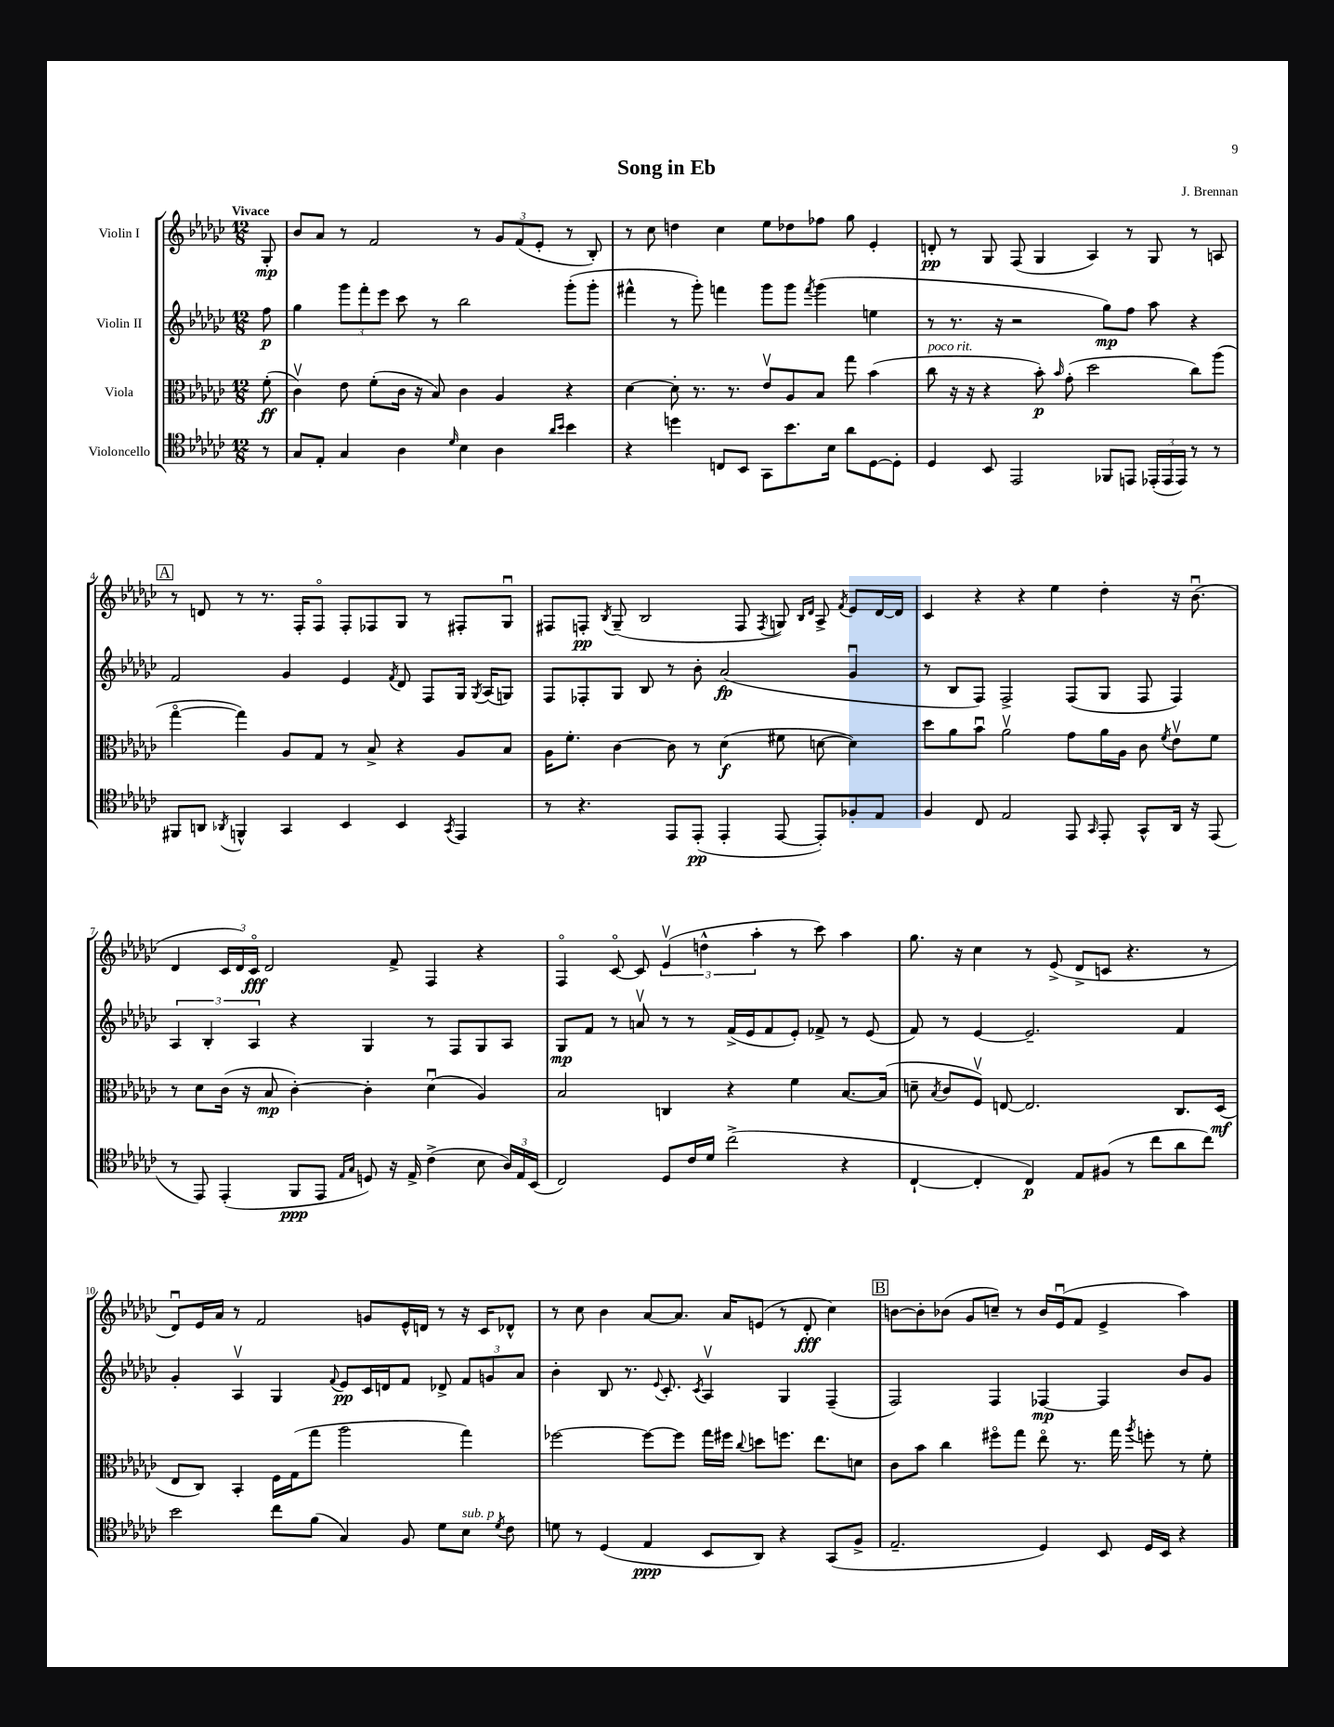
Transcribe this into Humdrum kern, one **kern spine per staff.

**kern	**kern	**kern	**kern
*staff4	*staff3	*staff2	*staff1
*clefC4	*clefC3	*clefG2	*clefG2
*k[b-e-a-d-g-c-]	*k[b-e-a-d-g-c-]	*k[b-e-a-d-g-c-]	*k[b-e-a-d-g-c-]
*M12/8	*M12/8	*M12/8	*M12/8
8r	(8f'\	8ff\	8G-'/
=	=	=	=
8G-/L	4c-v\)	4gg-\	8b-/L
8E-'/J	.	.	8a-/J
4G-/	8e-\	12ggg-\L	8r
.	.	12fff'\	.
.	(8f'\L	.	2f/
.	.	12eee-\J	.
4A-\	16c-\Jk	8ccc-\	.
.	16r	.	.
.	8B-/)	8r	.
16qqd-/	.	.	.
4B-\	4c-\	2bb-\	.
.	.	.	8r
4A-\	4A-/	.	12g-/L
.	.	.	(12f/
.	.	.	12e-'/J
16qqa-/LL	.	.	.
16qqb-/JJ	.	.	.
4b-\	4r	(8ggg-'\L	8r
.	.	8ggg-'\J	8B-'/)
=	=	=	=
4r	[4d-\	4fff#^^\	8r
.	.	.	8cc-\
4dd\	8d-'\]	8r	4dd\
.	8.r	8ggg-'\)	.
8C/L	.	4fff\	4cc-\
.	8.r	.	.
8BB-/J	.	.	.
8GG-\L	8e-v/L	8ggg-\L	8ee-\L
8.b-\	8A-/	8ggg-\J	8dd-\
.	.	8qfff/	.
.	8B-/J	(4ggg-\	8ff-\J
16B-\Jk	.	.	.
8a-\L	8gg-\	.	8gg-\
[8D-\	(4b-\	4ee\	4e-'/
8D-'\]J	.	.	.
=	=	=	=
4D-/	8cc-\	8r	8d'/
.	16r	8.r	8r
.	16r	.	.
8BB-/	4r	.	8G-/
.	.	16r	.
2EE-/	.	2r	(8F/
.	8b-'\)	.	4G-/
.	16qqb-/	.	.
.	(8g-'\	.	.
.	2dd-\	.	4A-/)
8FF-/L	.	8gg-\L)	.
8EE/J	.	8ff\J	8r
(24EE-'/LL	.	8aa-\	8G-/
24EE-/	.	.	.
24EE-/JJ)	.	.	.
8r	8cc-\L)	4r	8r
8r	(8aa-\J	.	8A/
=	=	=	=
8FF#/L	[4gg-o\	2f/	8r
8AA/J	.	.	8d/
8qAA-/	.	.	.
4FF^^/	4gg-\])	.	8r
.	.	.	8.r
4GG-/	8A-/L	4g-/	.
.	.	.	16F'/LK
.	8G-/J	.	8Fo/J
4BB-/	8r	4e-/	8F'/L
.	8B-^/	.	8F-/
.	.	8qf/	.
4BB-/	4r	8d-/	8G-/J
.	.	8F/L	8r
8qGG-/	.	.	.
4EE-/	8A-/L	16G-/Jk	8F#'/L
.	.	8qG-/	.
.	.	(16A-/LK	.
.	8B-/J	8G/J)	8G-u/J
=	=	=	=
8r	16A-\LK	8F/L	8F#/L
.	8.f'\J	.	.
4.r	.	8F-'/	8F'/J
.	.	.	8qB-/
.	[4c-\	8G-/J	(8G-~/
.	.	8B-/	2B-/
8EE-/L	8c-\]	8r	.
(8EE-'/J	8r	8b-'\	.
4EE-'/	(4d-\	(2a-/	.
.	.	.	8F/
.	.	.	8qF/
[8EE-/	8f#\	.	8G/)
.	.	.	16qqB-/LL
.	.	.	16qqd-/JJ
8EE-'/]L)	[8d\	.	8A-^/
.	.	.	8qf/
8F-'/	4d\])	4g-u/	8e-/L
8E-/J	.	.	[16d-/L
.	.	.	16d-/]JJ
=	=	=	=
4F/	8dd-\L	8r	4c-/
.	8a-\	8B-/L	.
8C-/	8b-u\J	8F/J)	4r
2E-/	2a-v\	2F^/	.
.	.	.	4r
.	.	.	4ee-\
8EE-/	8g-\L	(8F/L	.
16qqGG-/	.	.	.
8EE-'/	16a-\L	8G-/J	4dd-'\
.	16A-\JJ	.	.
8GG-^^/L	8c-\	8F/	.
.	8qf/	.	.
16AA-/Jk	8e-v\L	4F/)	16r
16r	.	.	(8.b-u\
(8EE-/	8f\J	.	.
=	=	=	=
8r	8r	6A-/	4d-/
8EE-/)	8d-\L	.	.
.	.	6B-'/	.
(4EE-'/	(16c-\Jk	.	24c-/LL
.	.	.	24d-/)
.	16r	.	.
.	.	6A-/	24c-o/JJ
.	8B-/	.	2d-/
8FF/L	[4c-'\)	4r	.
8EE-/J	.	.	.
16qqE-/LL	.	.	.
16qqG-/JJ	.	.	.
8D/)	4c-'\]	4G-/	.
16r	.	.	8f^/
16E-^/	.	.	.
(4c-^\	(4d-u\	8r	4F/
.	.	8F/L	.
8B-\	4A-/)	8G-/	4r
24A-/LL)	.	8A-/J	.
24E-/	.	.	.
(24BB-/JJ	.	.	.
=	=	=	=
2C-/)	2B-/	8G-/L	4Fo/
.	.	8f/J	.
.	.	8r	[8c-o/
.	.	8av/	8c-/]
8D-/L	4C/	8r	(6e-v/
16c-/L	.	8r	.
.	.	.	6dd^^\
16d-/JJ	.	.	.
(2cc-^\	4r	(16f^/LL	.
.	.	16e-/J	.
.	.	.	6aa-'\
.	.	8f/	.
.	4f\	8e-'/J)	8r
.	.	8f-^/	8ccc-\)
4r	[8.B-/L	8r	4aa-\
.	.	(8e-/	.
.	(16B-/]Jk	.	.
=	=	=	=
[4C-`/	8d~\	8f/)	8.gg-\
.	8qB-/	.	.
.	8c-/L	8r	.
.	.	.	16r
4C-'/]	8Fv/J)	[4e-/	4cc-\
.	[8E/	.	.
4C-/)	2.E/]	2.e-~/]	8r
.	.	.	(8e-^/
8E-/L	.	.	8d-^/L
(8F#/J	.	.	8c/J
8r	.	.	4.r
8cc-\L	.	.	.
8a-\	8.C-/L	4f/	.
8cc-\J)	.	.	8r
.	(16D-/Jk	.	.
=	=	=	=
2b-\	8E-/L	4g-'/	8d-u/L)
.	8C-/J)	.	16e-/L
.	.	.	16a-/JJ
.	4BB-'/	4A-v/	8r
.	.	.	2f/
8cc-\L	16F\LL	4G-/	.
.	(16G-\J	.	.
(8f\J	8gg-\J	.	.
.	.	8qqf/	.
4G-/)	2aa-\	8e-/L	.
.	.	16c-/L	8g/L
.	.	16d/J	.
8F/	.	8f/J	16e-^^/L
.	.	.	16d/JJ
8d-\L	.	8d-^/	8r
8B-\J	4gg-\)	12f/L	16r
.	.	.	16c-/LK
.	.	12g/	.
8qd-/	.	.	.
8c-\	.	.	8d-^^/J
.	.	12a-/J	.
=	=	=	=
8d\	[2ff-\	4b-'\	8r
8r	.	.	8cc-\
(4D-/	.	8B-/	4b-\
.	.	8.r	.
4E-/	8ff-\_L	.	[8a-/L
.	.	8qqe-/	.
.	.	8.c-'/	.
.	8ff-\]J	.	8.a-/]J
.	.	8qc-/	.
8BB-/L	16gg-\LL	4A-v/	.
.	16ff#\JJ	.	16a-/LK
.	8qqcc-/	.	.
8AA-/J)	8dd\L	.	(8e/J
4r	8.ff\J	4G-/	8r
.	.	.	8d-'/
.	8.ee-\L	.	.
(8GG-/L	.	(4F~/	4cc-\)
8F^/J	8d\J	.	.
=	=	=	=
2.E-~/	8c-\L	2F/)	[8b\L
.	8b-\J	.	8b'\]
.	4cc-\	.	(8b-\J
.	.	.	8g-/L
.	8ff#o\L	4F/	8cc~/J)
.	8gg-\J	.	8r
4D-/)	8ee-o\	[4F-/	16b-/LL
.	.	.	(16e-u/J
.	8.r	.	8f/J
8BB-/	.	4F-/]	4e-^/
.	16gg-\	.	.
.	8qaa-/	.	.
16D-/LL	8ff'\	.	.
16BB-/JJ	.	.	.
4r	8r	8b-/L	4aa-\)
.	8f'\	8g-/J	.
==	==	==	==
*-	*-	*-	*-
